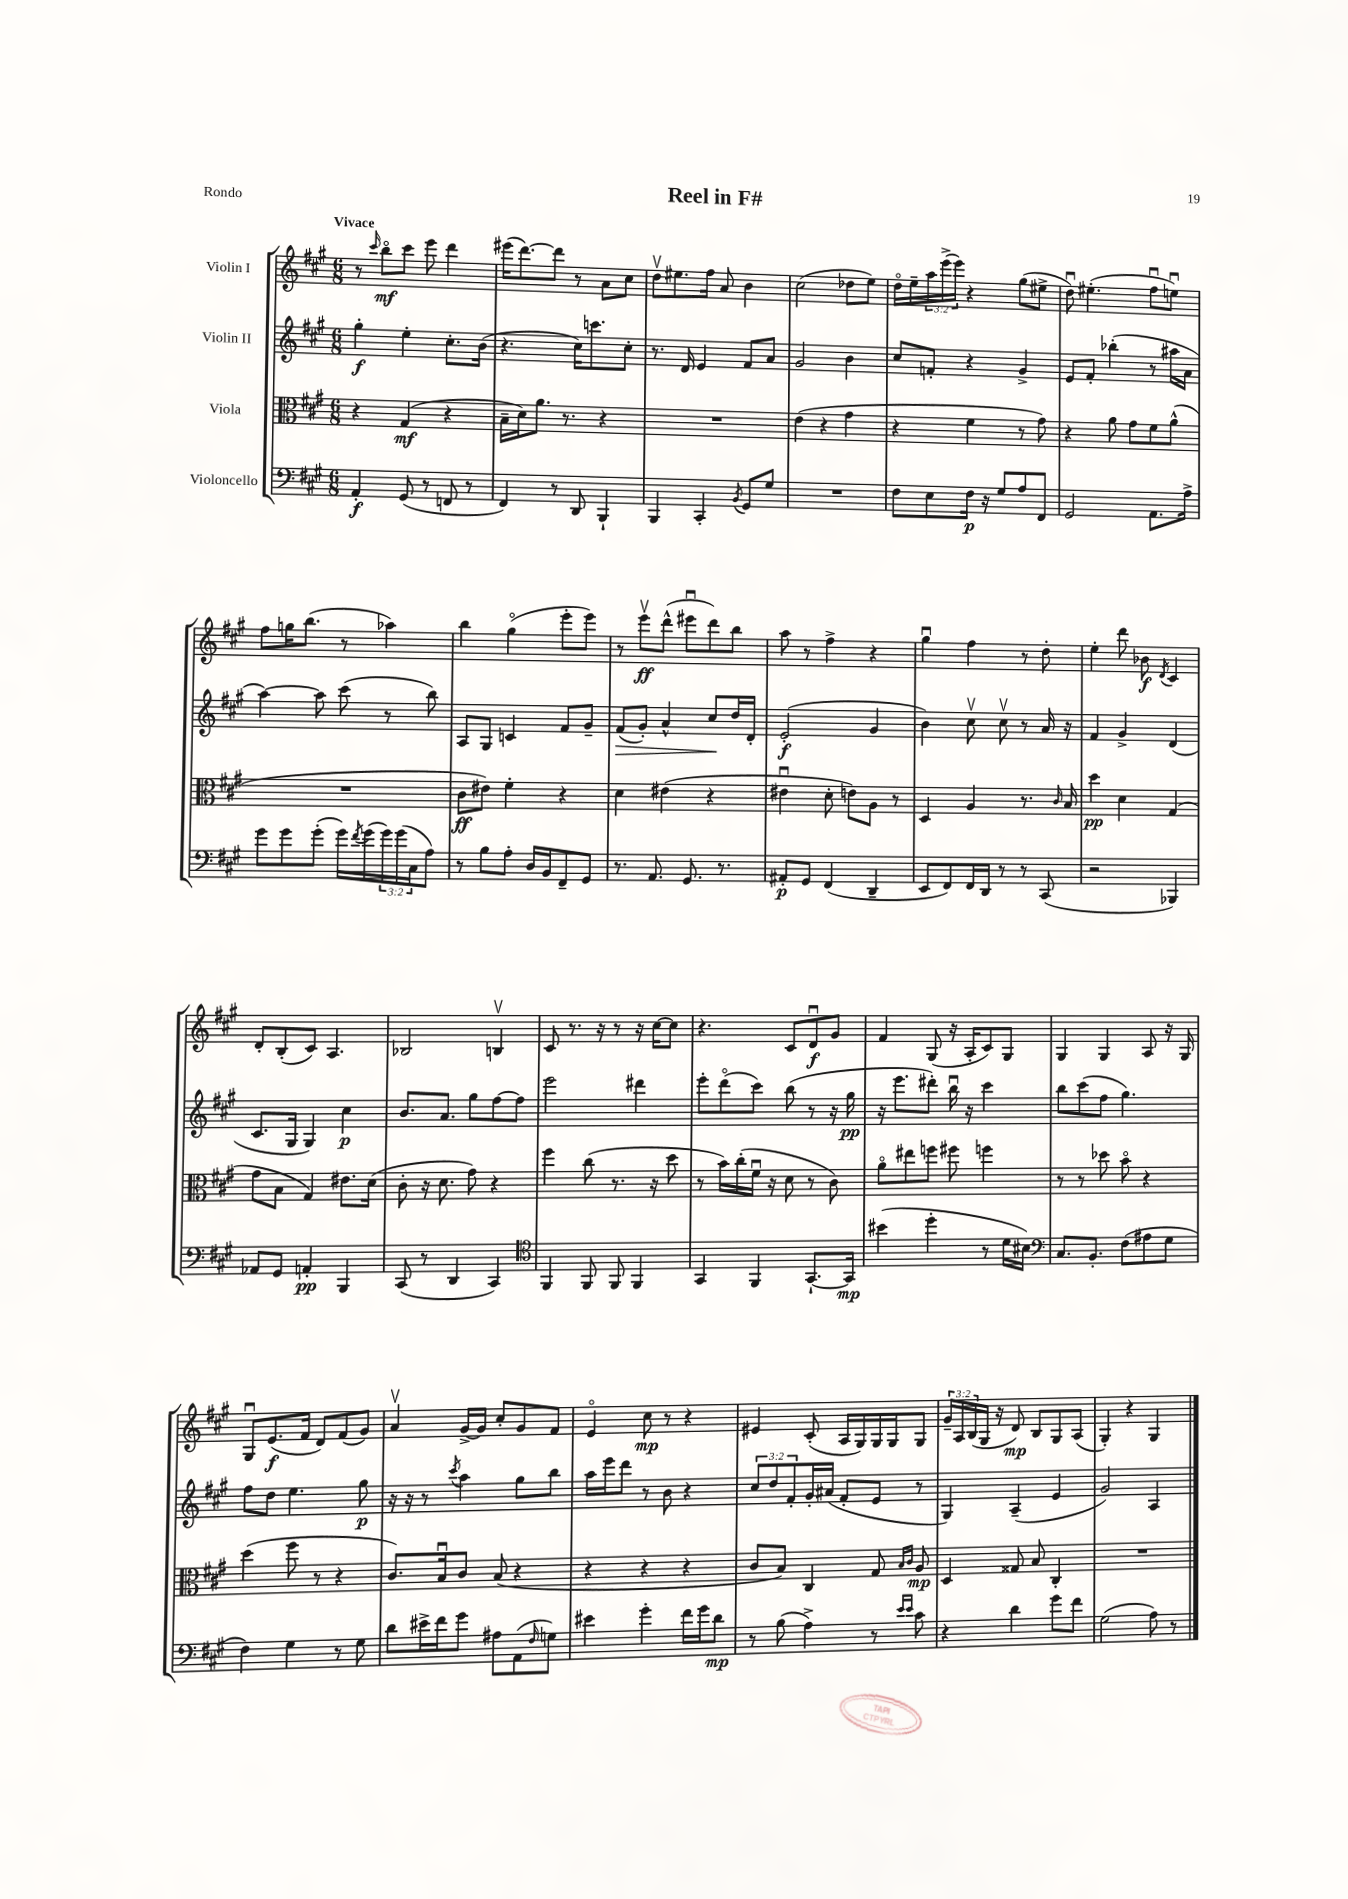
\header { title = "Reel in F#" piece = "Rondo" }
<<
\new StaffGroup <<
\new Staff = "s0" \with { instrumentName = "Violin I" } {
    \clef treble \key a \major \numericTimeSignature \time 6/8 \override Staff.TupletNumber.text = #tuplet-number::calc-fraction-text \tempo "Vivace"
    r8 \grace { cis'''16 } b''8\flageolet\mf cis'''8 e'''8 d'''4 |
    eis'''16( d'''8.~) d'''8 r8 a'8 cis''8 |
    d''8\upbow eis''8. fis''16 a'8 b'4 |
    cis''2( des''8 e''8) |
    d''16\flageolet e''16-- \tuplet 3/2 { a''16 e'''16->( e'''16) } r4 gis''8( eis''8-> |
    d''8\downbow) eis''4.-.( fis''8\downbow e''8\downbow) |
    fis''8 g''16 b''8.( r8 aes''4) |
    b''4 gis''4\flageolet( e'''8-. e'''8) |
    r8 e'''8\upbow\ff d'''8-^( eis'''8\downbow d'''8) b''8 |
    a''8 r8 fis''4-> r4 |
    gis''4\downbow fis''4 r8 d''8-. |
    e''4-. d'''8 bes'8\f \acciaccatura { d'8 } cis'4 |
    d'8-. b8-.( cis'8) a4. |
    bes2 b4\upbow |
    cis'8 r8. r16 r8 r16 cis''16~ cis''8 |
    r4. cis'8 d'8\downbow\f gis'8 |
    fis'4 gis8( r16 a16-. cis'8) gis8 |
    gis4 gis4 a8 r16 gis16 |
    gis8\downbow e'8.\f( fis'16 d'8) fis'8( gis'8) |
    a'4\upbow gis'16~-> gis'16 cis''8-. gis'8 fis'8 |
    e'4\flageolet cis''8\mp r8 r4 |
    eis'4 cis'8-.( a16 gis16) gis16 gis16 gis8 |
    \tuplet 3/2 { gis'16-- a16 b16( } gis16 r16 d'8\mp) b8 gis8 a8( |
    gis4-.) r4 gis4 \bar "|." |
}
\new Staff = "s1" \with { instrumentName = "Violin II" } {
    \clef treble \key a \major \numericTimeSignature \time 6/8 \override Staff.TupletNumber.text = #tuplet-number::calc-fraction-text
    gis''4-.\f e''4-. cis''8.-. b'16( |
    r4. cis''16) c'''8. cis''8-. |
    r8. d'16 e'4 fis'8 a'8 |
    gis'2 b'4 |
    cis''8 f'8-. r4 gis'4-> |
    e'8 fis'8-. bes''4-.( r8 ais''16 a'16 |
    a''4~) a''8 cis'''8( r8 b''8) |
    a8 gis8 c'4 fis'8 gis'8-- |
    fis'8\>( gis'8-.) a'4-^ cis''8\! d''16 d'16-. |
    e'2-.\f( gis'4 |
    b'4) cis''8\upbow cis''8\upbow r8 a'16 r16 |
    fis'4 gis'4-> d'4( |
    cis'8. gis16 gis4) cis''4\p |
    b'8. a'8. gis''8 fis''8~ fis''8 |
    e'''2 dis'''4 |
    e'''8-. d'''8\flageolet( cis'''8) b''8( r8 r16 gis''16\pp |
    r16 e'''8. dis'''8-.) b''16\downbow r16 cis'''4 |
    b''8 cis'''8( fis''8 gis''4.) |
    fis''8 d''8 e''4. gis''8\p |
    r16 r16 r8 \acciaccatura { cis'''8 } a''4 gis''8 b''8 |
    a''16 e'''16 d'''8 r8 b'8 r4 |
    \tuplet 3/2 { cis''8 d''8 fis'8-. } gis'16-. ais'16( fis'8-. e'8 r8 |
    gis4) a4--( e'4 |
    gis'2) a4 \bar "|." |
}
\new Staff = "s2" \with { instrumentName = "Viola" } {
    \clef alto \key a \major \numericTimeSignature \time 6/8
    r4 gis4\mf( r4 |
    b16-- d'16) a'8. r8. r4 |
    R2. |
    e'4( r4 gis'4 |
    r4 fis'4 r8 gis'8) |
    r4 a'8 gis'8 fis'8 a'8-^( |
    R2. |
    cis'8\ff eis'8) fis'4-. r4 |
    d'4 eis'4( r4 |
    eis'4\downbow d'8-. e'8) a8 r8 |
    d4 a4 r8. \grace { cis'16 } b16 |
    d''4\pp d'4 gis4( |
    gis'8 b8 gis4) eis'8. d'16( |
    cis'8-. r16 d'8. gis'8) r4 |
    fis''4 cis''8( r8. r16 d''8 |
    r8 b'16) cis''16-.( fis'16\downbow r16 d'8 r8 cis'8) |
    a'8\flageolet eis''8 f''8 fis''8 f''4 |
    r8 r8 des''8 b'8\flageolet r4 |
    d''4( fis''8 r8 r4 |
    cis'8.) b16\downbow cis'8 b8( r4 |
    r4 r4 r4 |
    cis'8 b8) cis4 gis8 \grace { b16 cis'16 } a8\mp |
    d4 gisis8 b8 cis4-. |
    R2. \bar "|." |
}
\new Staff = "s3" \with { instrumentName = "Violoncello" } {
    \clef bass \key a \major \numericTimeSignature \time 6/8 \override Staff.TupletNumber.text = #tuplet-number::calc-fraction-text
    a,4-.\f gis,8( r8 f,8 r8 |
    fis,4) r8 d,8 b,,4-! |
    b,,4 cis,4-. \acciaccatura { b,8 } gis,8 gis8 |
    R2. |
    fis8 e8 fis16\p r16 gis8 a8 fis,8 |
    gis,2 a,8. a16-> |
    gis'8 gis'8 gis'8-.( gis'16) \acciaccatura { fis'8 } gis'16( \tuplet 3/2 { gis'16) gis'16( cis16 } a8) |
    r8 b8 a8-. d16 b,16 fis,8-- gis,8 |
    r8. a,8. gis,8. r8. |
    ais,8-.\p gis,8 fis,4( d,4-- |
    e,8 fis,8) fis,16 d,16 r8 r8 cis,8( |
    r2 bes,,4) |
    aes,8 gis,8 a,4-.\pp b,,4 |
    cis,8( r8 d,4 cis,4) |
    \clef tenor fis,4 fis,8 fis,8 fis,4 |
    gis,4 fis,4 gis,8.~-! gis,16\mp |
    bis'4( d''4-. r8 d'16 bis16) |
    \clef bass cis8. b,8.-. fis8( ais8 gis8 |
    fis4) gis4 r8 gis8 |
    d'8 eis'16-> fis'16 gis'8 ais8 a,8( \grace { fis16 } g8) |
    eis'4 gis'4-. fis'16 gis'16 d'8\mp |
    r8 b8( a4->) r8 \grace { e'16 e'16 } cis'8 |
    r4 d'4 gis'8 fis'8 |
    gis2( a8) r8 \bar "|." |
}
>>
>>
\layout { \context { \Score \remove "Bar_number_engraver" } }
